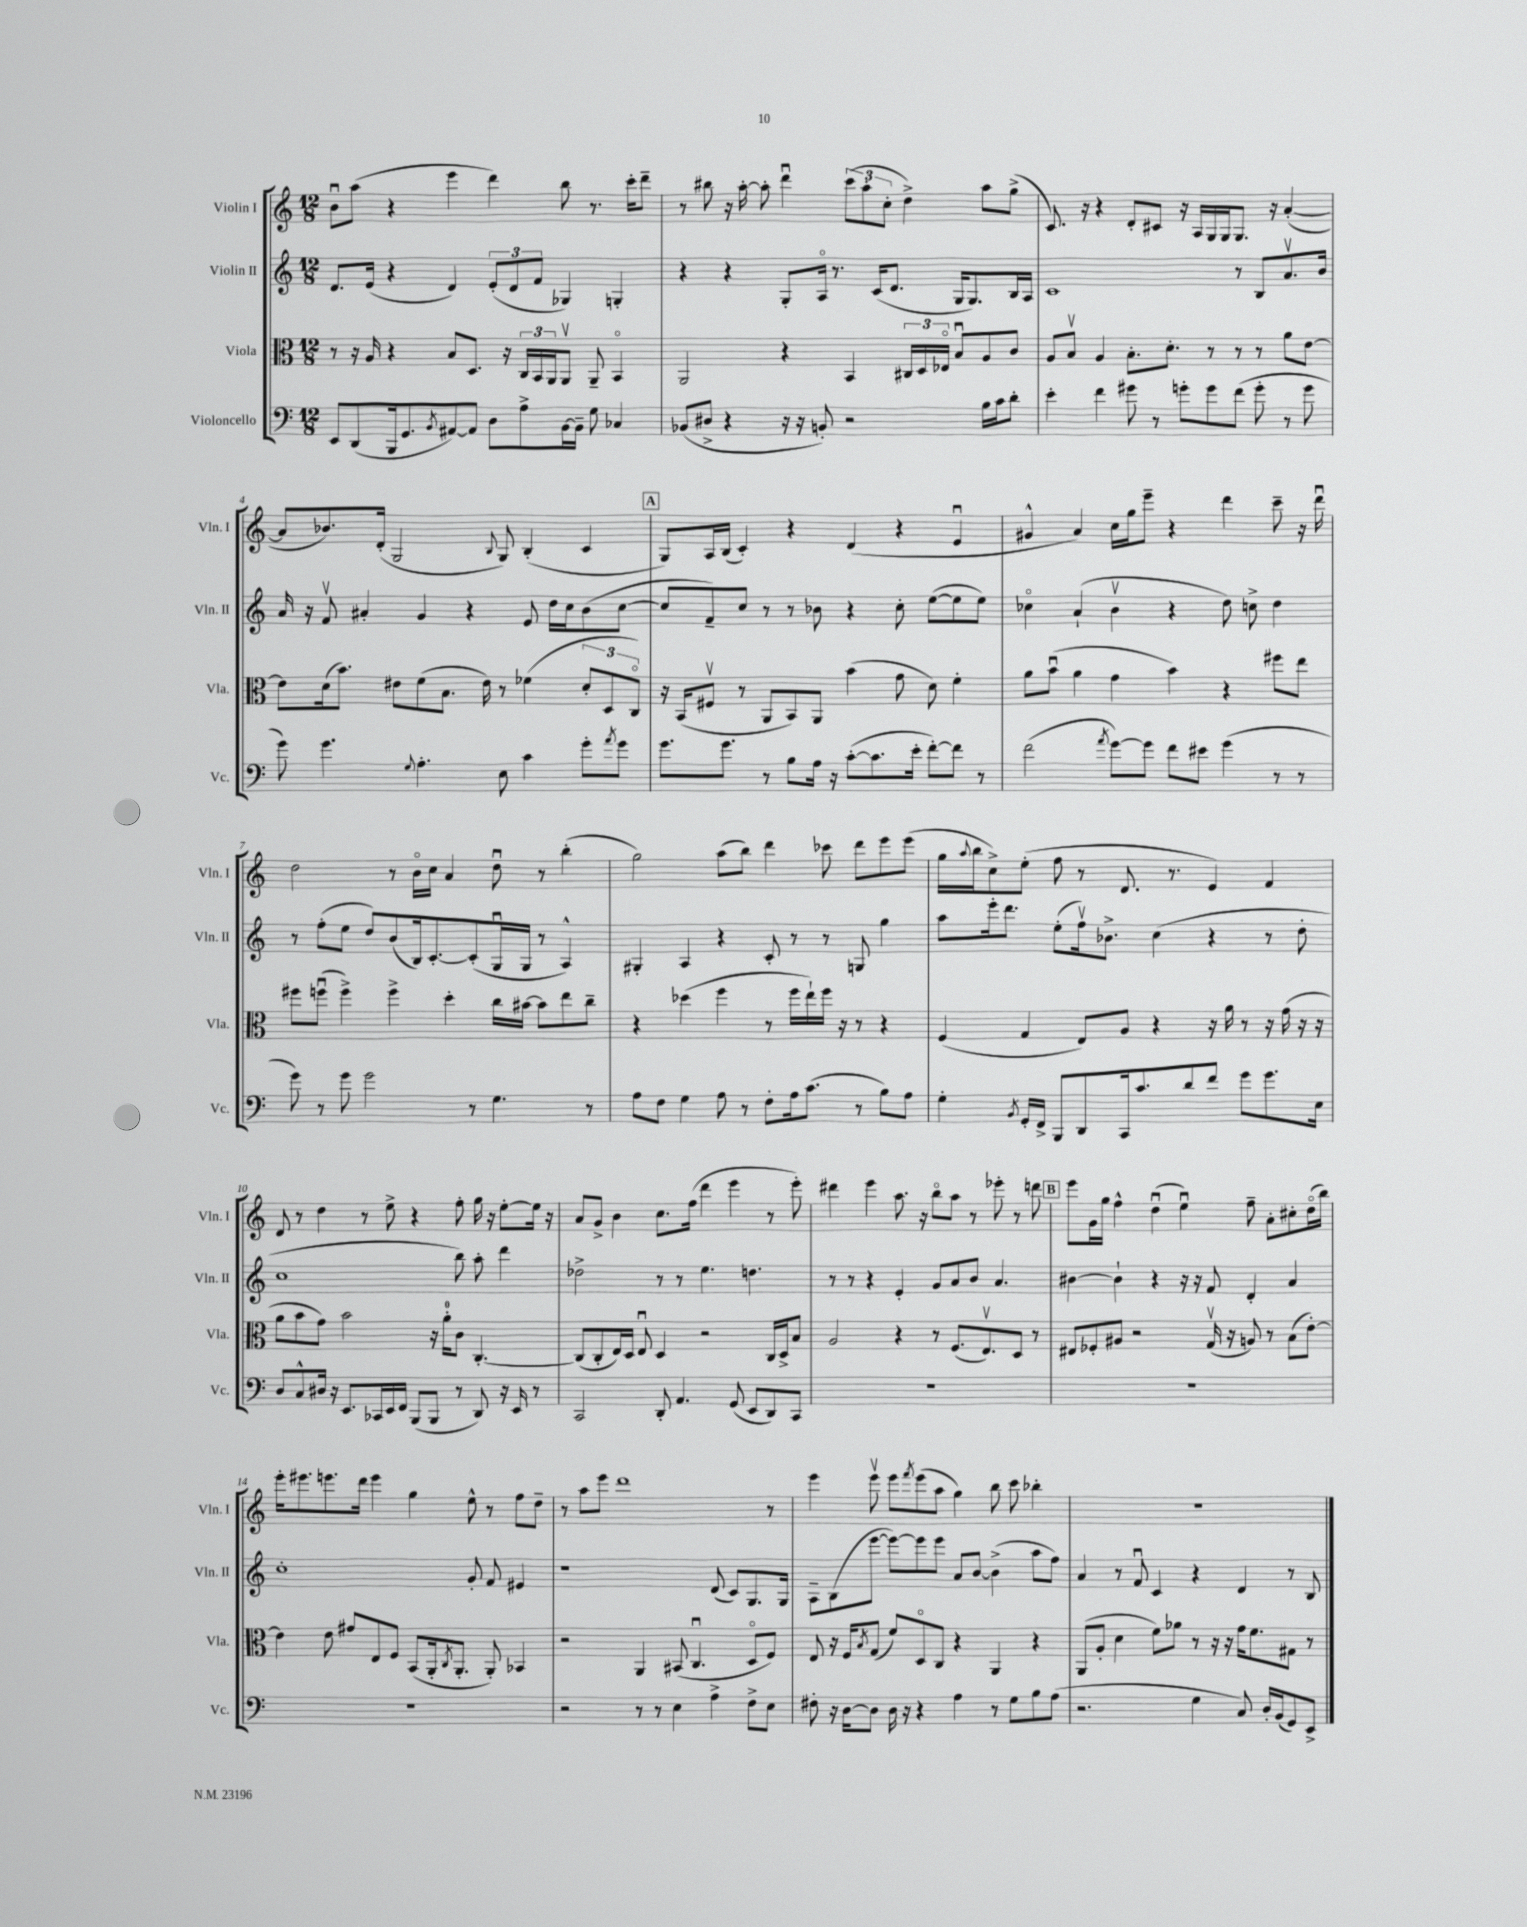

**kern	**kern	**kern	**kern
*staff4	*staff3	*staff2	*staff1
*clefF4	*clefC3	*clefG2	*clefG2
*k[]	*k[]	*k[]	*k[]
*M12/8	*M12/8	*M12/8	*M12/8
8EE	8r	8.d	8bu
(8DD	16r	.	(8aa
.	16A	(16e	.
16BBB	4r	4r	4r
8.GG	.	.	.
8qBB	.	.	.
[8AA#)	8B	4d)	4eee
8AA#]	8.D	.	.
8D	.	(12e'	4ddd)
.	16r	.	.
.	.	12d	.
8A^	24C	.	.
.	24BB	12f	.
.	24AA	.	.
[16BB	8AAv	4G-)	8bb
16BB~]	.	.	.
8G	8AA~	.	8.r
4C-	4BBo	4G'	.
.	.	.	16ccc'
.	.	.	8ddd~
=	=	=	=
(8BB-	2AA	4r	8r
8D#^	.	.	8bb#
4r	.	4r	16r
.	.	.	[16aa'
.	.	.	8aa']
16r	4r	8G'	4dddu
16r	.	.	.
8BB')	.	16Ao	.
.	.	8.r	.
2r	4BB	.	(12ccc
.	.	.	12aa'
.	.	(16c	.
.	.	.	12cc'
.	.	8.d	.
.	24C#	.	4dd^)
.	24D	.	.
.	24E-o	.	.
.	8Bu	16G	.
.	.	8.G)	.
16B	8A	.	8aa
16c	.	.	.
8d'	8c	16B	(8gg^
.	.	16A	.
=	=	=	=
4e'	8A	1c	8.c)
.	8Bv	.	.
.	.	.	16r
4f	4A	.	4r
8g#	8.B'	.	8d'
8r	.	.	8c#
.	8.d'	.	.
8g'	.	.	16r
.	.	.	16A
8g	8r	.	16G
.	.	.	16G
(8f	8r	8r	8.G
8g'	8r	8B	.
.	.	.	16r
8r	8a	8.av	([4a'
8g	[8e	.	.
.	.	16b	.
=	=	=	=
8g)	8e]	16a	8a]
.	.	16r	.
4.g	(16d	8fv	8.b-)
.	8.b)	.	.
.	.	4a#'	.
.	.	.	(16d'
.	8e#	.	2G
8qqG	.	.	.
4.A'	(8f	4g	.
.	8.B	.	.
.	.	4r	.
.	16e#)	.	.
.	.	.	8qqB
8E	8r	.	8G)
4c	(4f-	8e	(4B'
.	.	16dd	.
.	.	16cc	.
8g'	12d'	(8b	4c
.	12D	.	.
8qa	.	.	.
8g	.	[8cc	.
.	12Co)	.	.
=	=	=	=
8.g	16r	8cc]	8G)
.	(16BB	.	.
.	8F#v	8f~)	16A
8.g	.	.	(16B
.	8r	8cc	4c')
8r	8AA	8r	.
8B	8BB)	8r	4r
16A	8AA	8b-	.
16r	.	.	.
([8c'	(4b	4r	(4d
8.c]	.	.	.
.	8g	8cc'	4r
16e'	.	.	.
[8f')	8d)	([8ee	.
8f]	4f'	8ee]	4eu
8r	.	8ee)	.
=	=	=	=
(2f	8a	4cc-o	4g#^^
.	(8bu	.	.
.	4a	(4a`	4a)
8qa	.	.	.
[8g)	4g	4bv	16cc
.	.	.	16gg
8g]	.	.	8eee~
8f	4b)	4r	4r
8e#	.	.	.
(4g	4r	8dd)	4ddd
.	.	8cc^	.
8r	8ff#	4dd	8ccc~
8r	8ee	.	16r
.	.	.	16dddu
=	=	=	=
8g)	8ff#	8r	2dd
8r	(8ffu	(8ff'	.
8g	4ff^)	8ee	.
2g	.	8dd)	.
.	4ff^	(8b	8r
.	.	16B)	16bo
.	.	[8.c'	16cc
.	4dd'	.	4a
8r	.	(8c']	.
4.G	16cc	16Gu	8ddu
.	[16b#	16G	.
.	8b#]	8r	8r
.	8ee	4A^^)	(4bb'
8r	8cc~	.	.
=	=	=	=
8A	4r	4G#'	2gg)
8F	.	.	.
4G	(4dd-	4A	.
8A	4ff	4r	(8aa
8r	.	.	8bb)
8F'	8r	8c'	4ddd
16A	16ff	8r	.
(8.c	16ee`)	.	.
.	16ff	8r	8ccc-
.	16r	.	.
8r	8r	8G	8ddd
8B)	4r	4gg	8eee
8A	.	.	(8eee
=	=	=	=
4G'	(4F	8aa	16gg
.	.	.	8qqaa
.	.	.	16bb
.	.	16eee'	8cc^)
.	.	8.ddd	.
8qBB	.	.	.
16GG'	4G	.	(8ee'
16FF^	.	.	.
8BBB	.	(8ee'	8ff
8DD	8E)	16ffv)	8r
.	.	8.b-^	.
16CC	8A	.	8.d
8.c	.	.	.
.	4r	(4cc	.
.	.	.	8.r
8d	.	.	.
8f	16r	4r	4e)
.	16a	.	.
8g	8r	.	.
8.g	16r	8r	4f
.	(16g	.	.
.	16r	8dd'	.
16E	16r	.	.
=	=	=	=
8D	8a	1cc	8d
8C^^	8b	.	8r
16D#	8g)	.	4dd
16r	.	.	.
8.EE	2b	.	.
.	.	.	8r
16CC-	.	.	.
16EE	.	.	8ee^
16FF	.	.	.
(8BBB	.	.	4r
8BBB	16r	.	.
.	16a'	.	.
8r	8c	8bb)	8ff'
8DD)	[4.C'	8aa'	16gg
.	.	.	16r
16r	.	4ddd	[8ee'
16EE	.	.	.
8r	.	.	16ee]
.	.	.	16r
=	=	=	=
2CC	(8C]	2dd-^	8a
.	8C'	.	8g^
.	16E)	.	4b
.	16D	.	.
.	8Eu	.	.
8DD'	4D	8r	8.cc
4.AA	.	8r	.
.	.	.	(16ff
.	2r	4.ee	4ddd
(8GG	.	.	4eee
8EE	.	4.dd	.
8DD)	16C	.	8r
.	16D^	.	.
8CC	8B	.	8eee')
=	=	=	=
1.r	2A	8r	4ddd#
.	.	8r	.
.	.	4r	4eee
.	4r	4e'	8.aa
.	.	.	16r
.	8r	8g	8bbo
.	(8.F	8a	8aa
.	.	8b	8r
.	8.Ev)	.	.
.	.	4.a	8eee-'
.	8D	.	8r
.	8r	.	8ddd
=	=	=	=
1.r	8E#	[4b#	8eee
.	8F-'	.	16g
.	.	.	16gg
.	8A#	4b#`]	4ff^^
.	2r	.	.
.	.	4r	(4ddu
.	.	16r	4eeu)
.	.	16r	.
.	(16Gv	8f	.
.	16r	.	.
.	8A)	4d'	8ff~
.	8r	.	8a'
.	(8B	4a	8cc#'
.	[8e')	.	(16ddo
.	.	.	16bb)
=	=	=	=
1.r	4e]	1cc'	16eee'
.	.	.	8.eee#
.	8e	.	8.eee
.	8g#	.	.
.	.	.	16ddd
.	8E	.	4eee
.	8F	.	.
.	(8BB	.	4gg
.	16AA'	.	.
.	8qC	.	.
.	8.AA'	.	.
.	.	8g'	8ee^^
.	8AA')	8f	8r
.	4BB-	4e#	8ff
.	.	.	8dd~
=	=	=	=
2r	2r	1r	8r
.	.	.	8aa
.	.	.	8eee
.	.	.	1ddd
8r	4AA	.	.
8r	.	.	.
4E	(8BB#	.	.
.	4.Cu	.	.
4A^	.	(8d	.
.	.	8c)	.
8F^	8Do	8.G	.
8E	8F)	.	8r
.	.	16G	.
=	=	=	=
8F#'	8E	8A~	4eee
16r	16r	(8B	.
[16D	16F	.	.
.	8qB	.	.
8D]	(8G	[8eee	8eeev
16D	8f)	8eee_)	8eee
16r	.	.	.
.	.	.	8qfff
4r	8Do	8eee]	(8eee
.	8C	8eee	8aa
4A	4r	8a	4gg)
.	.	[8b	.
8r	4AA	(4b^]	8bb
8G	.	.	8ccc
8B	4r	8aa	4bb-'
(8A	.	8ff)	.
=	=	=	=
2.r	(8AA	4a	1.r
.	8A'	.	.
.	4d	8r	.
.	.	8fu	.
.	8f)	4c	.
.	8a-	.	.
4G	8r	4r	.
.	16r	.	.
.	16r	.	.
8C)	16g	4d	.
.	8.f	.	.
16D'	.	.	.
(16BB	.	.	.
8GG)	8G#	8r	.
8EE^	8r	8B	.
==	==	==	==
*-	*-	*-	*-
